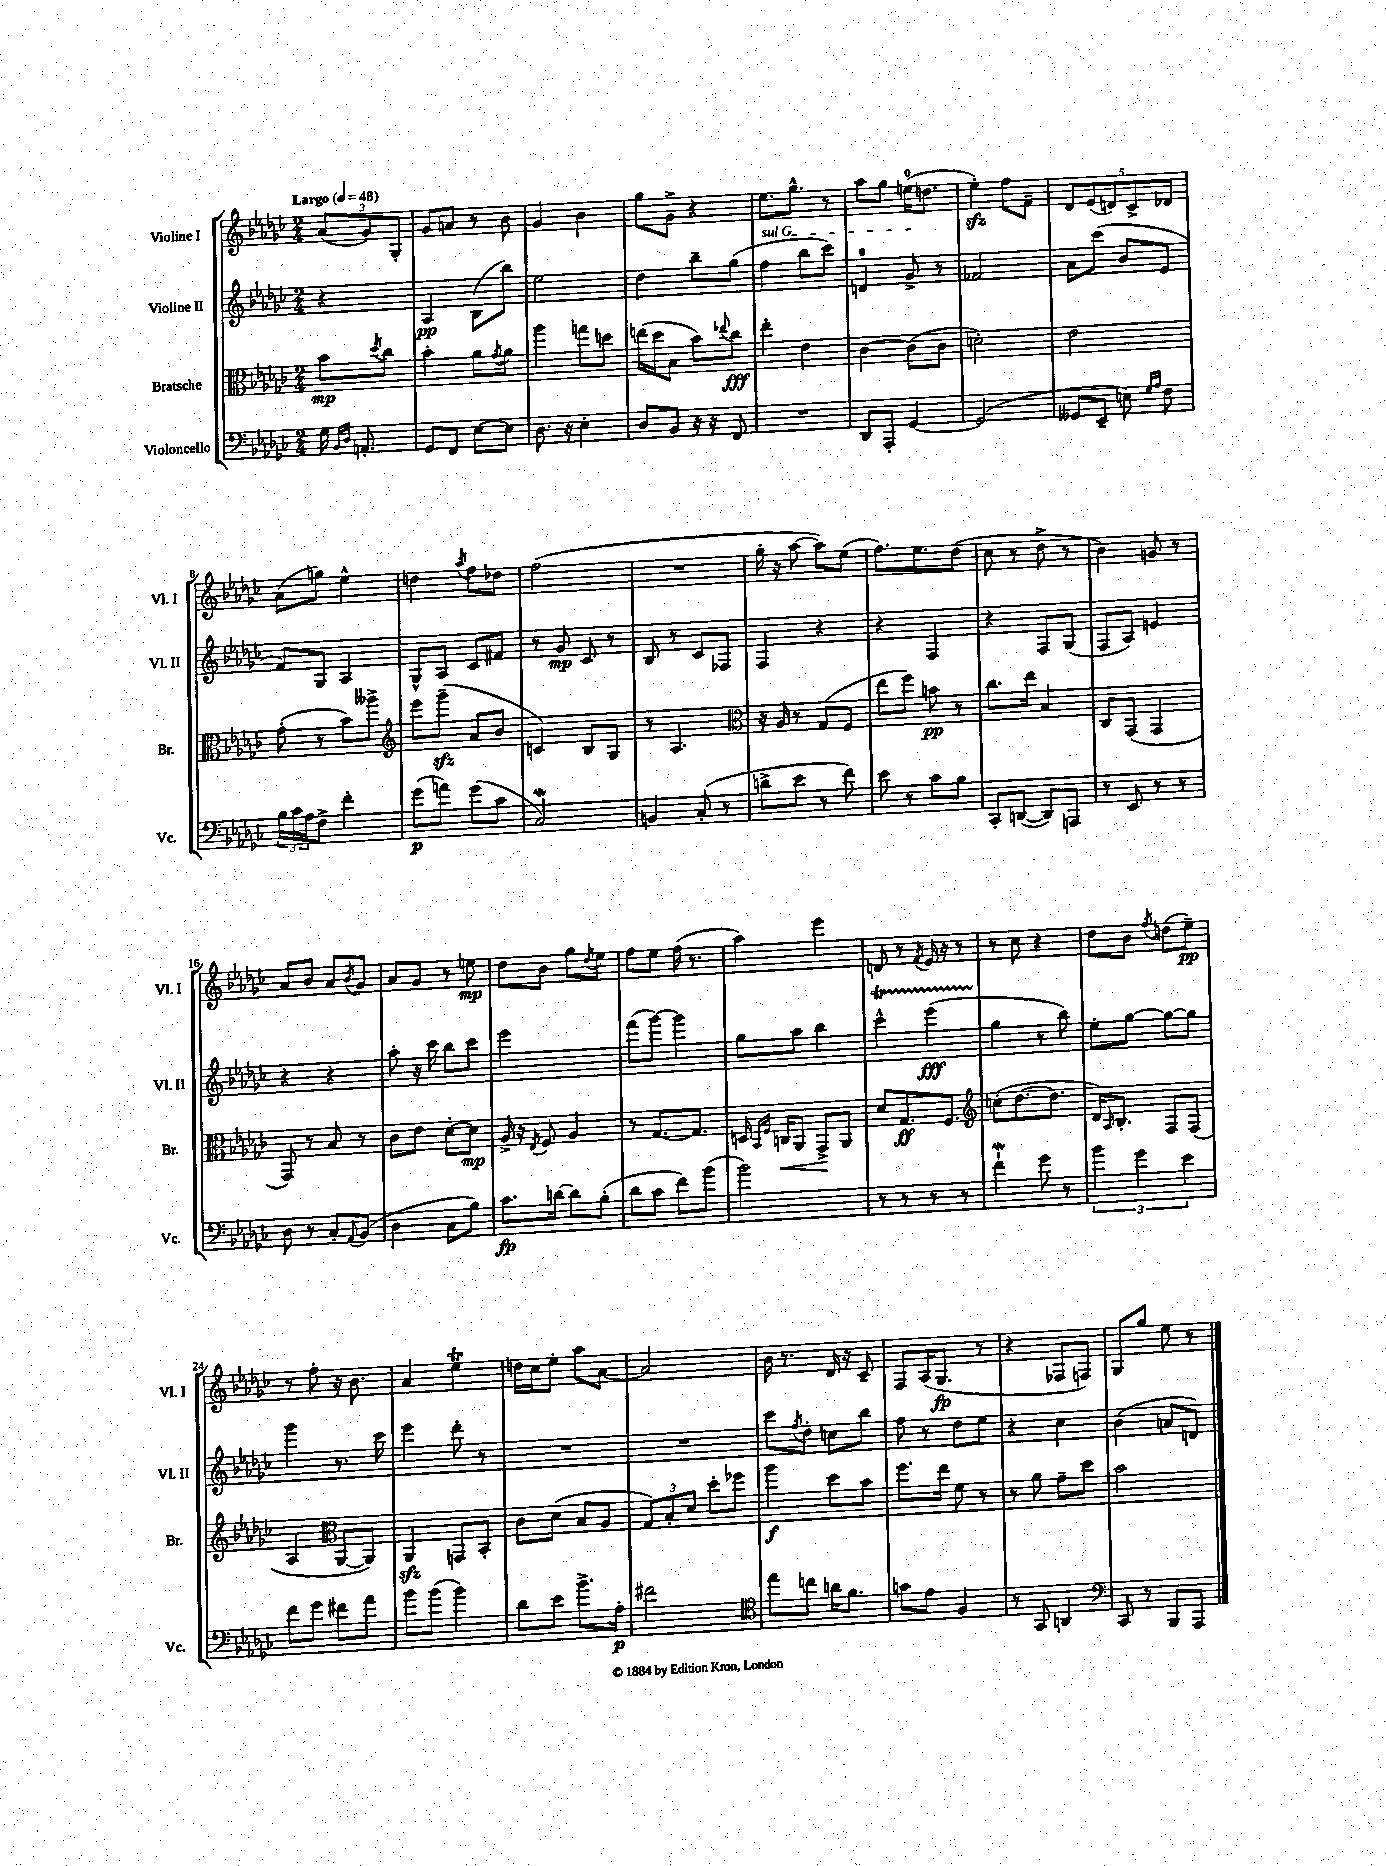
<<
\new StaffGroup <<
\new Staff = "s0" \with { instrumentName = "Violine I" shortInstrumentName = "Vl. I" } {
    \clef treble \key ges \major \numericTimeSignature \time 2/4 \partial 4 \tempo "Largo" 4 = 48
    \tuplet 3/2 { aes'8( ges'8) ges8-. } |
    ges'8 a'8 r8 bes'8 |
    ges'4 bes'4 |
    ges''8 ges'8-> r4 |
    ees''8. ges''8.-^ r8 |
    aes''8 ges''8 e''16-0( d''8. |
    ees''4-.\sfz) f''8 f'8-- |
    \tuplet 5/4 { des'8 ees'8( d'8) ces'8-> des'8 } |
    aes'8( g''8) ees''4-^ |
    d''4 \acciaccatura { aes''8 } f''8 des''8 |
    f''2( |
    R2 |
    ges''16-. r16 aes''8~ aes''8) ees''8( |
    f''8.) ees''8. des''8( |
    ces''8 r8 des''8-> r8 |
    bes'4) g'8 r8 |
    aes'8 bes'8 aes'8 \acciaccatura { bes'8 } ges'8 |
    aes'8 ges'8 r8 e''8\mp |
    des''8 bes'8 ges''8 \acciaccatura { des''8 } ees''8 |
    f''8 ees''8 f''16( r8. |
    aes''4) ees'''4 |
    d'8 r8 \acciaccatura { f'8 } ees'16 r16 r8 |
    r8 ces''8 r4 |
    des''8 bes'8 \acciaccatura { f''8 } d''8( ees''8--\pp) |
    r8 f''8-. r16 bes'8. |
    aes'4 ees''4\trill |
    d''16 ces''16 ees''8-. aes''8 aes'8~ |
    aes'2 |
    bes'16 r8. des'16 r16 ces'8-- |
    f8 aes16( ges8.\fp r8 |
    r4 fes8 f8) |
    ges8 ges''8 ees''8 r8 \bar "|." |
}
\new Staff = "s1" \with { instrumentName = "Violine II" shortInstrumentName = "Vl. II" } {
    \clef treble \key ges \major \numericTimeSignature \time 2/4 \partial 4
    r4 |
    aes4\pp bes8( bes''8) |
    ees''2 |
    des''4 bes''8-- ges''8( |
    \once \override TextSpanner.bound-details.left.text = \markup { \italic "sul G" } f''4\startTextSpan bes''8 ces'''8) |
    d'4-0 ges'8->\stopTextSpan r8 |
    fes'2 |
    aes'8 ces'''8( bes'8 ees'8 |
    f'8) ges8 aes4 |
    ges8-^ aes8 ces'8 fis'8 |
    r8 ges'8\mp ces'8 r8 |
    bes8 r8 ces'8 fes8 |
    f4 r4 |
    r4 f4 |
    r4 f8 ges8( |
    f8 aes8) e'4 |
    r4 r4 |
    aes''8-. r16 ces'''16 bes''8 ces'''8 |
    ees'''2 |
    f'''8( ges'''8~) ges'''4 |
    ges''8 aes''8 bes''4 |
    ces'''4-^\startTrillSpan ees'''4\fff( |
    ges''4\stopTrillSpan r8 bes''8) |
    ees''8-. ges''8~ ges''8~ ges''8 |
    ges'''4 r8. ces'''16 |
    ees'''4 des'''8-. r8 |
    R2 |
    R2 |
    ces'''8 \acciaccatura { f''8 } des''8-. c''8 bes''8 |
    f''8 r8 des''8 ees''8 |
    r4 ces''4 |
    bes'4( a'8 d'8) \bar "|." |
}
\new Staff = "s2" \with { instrumentName = "Bratsche" shortInstrumentName = "Br." } {
    \clef alto \key ges \major \numericTimeSignature \time 2/4 \partial 4
    bes'8\mp \acciaccatura { des''8 } ces''8 |
    bes'4-. aes'8 \acciaccatura { ges'8 } aes'8 |
    aes''4 g''8 d''8 |
    e''16( des''16 bes8 bes'8) \appoggiatura { ees''8 } ces''8\fff |
    ees''4-. ees'4 |
    ces'4~ ces'8( ces'8 |
    d'2-.) |
    ees'2 |
    ges'8-.( r8 bes'8) aeses''8-> |
    \clef treble ees'''8 ges'''8--\sfz( aes'8 bes'8 |
    c'4) bes8 ges8 |
    r8 aes4. |
    \clef alto r16 aes16 r8 ges8( f8 |
    ees''8 f''8) b'8\pp r8 |
    ces''8. ees''16 bes4 |
    ces8 ges,8( ges,4 |
    ges,8) r8 bes8 r8 |
    ces'8 ees'8 des'8~-. des'8\mp |
    aes16-> r16 \acciaccatura { ees8 } f8 aes4 |
    r8 ges8.~ ges8. |
    d16 \grace { bes,16 f16 } c16\< aes,8 ges,8->\! aes,8 |
    des'8 ges8.\ff f8. |
    \clef treble c''8-.( des''8.~ des''8. |
    des'16) \grace { aes16 } bes8.-. f8 f8( |
    aes4 \clef alto aes,8~ aes,8) |
    aes,4\sfz g,8 bes,8-. |
    ces'8 des'8( bes8 aes8 |
    \tuplet 3/2 { ges8) bes8-. des'8 } des''8-. fes''8 |
    aes''4\f des''8 bes'8 |
    f''8. ees''16 f'8 r8 |
    r8 aes'8 ges'8-- des''8 |
    bes'2 \bar "|." |
}
\new Staff = "s3" \with { instrumentName = "Violoncello" shortInstrumentName = "Vc." } {
    \clef bass \key ges \major \numericTimeSignature \time 2/4 \partial 4
    ges16 \grace { bes,16 des16 } a,8.-. |
    ges,8 f,8 ees8~ ees8 |
    des8. r16 ees4-. |
    des8 bes,8 r16 r16 f,8 |
    R2 |
    des,8 aes,,8-. ges,4~ |
    ges,2( |
    geses,8 ees,8-- e8) \grace { ges16 aes16 } f8 |
    \tuplet 3/2 { bes16 ces'16 aes16 } f8-> f'4-. |
    ges'8\p( a'8) ges'8( ces'8 |
    ces2\mordent) |
    b,4 ces8-.( r8 |
    d'8-> ees'8 r8 f'8) |
    ees'8 r8 ces'8 bes8 |
    ces,8-. d,8~( d,8) a,,8 |
    r8 ees,8 r8 r8 |
    des8 r8 ces8-. \appoggiatura { aes,8 } bes,8( |
    des4 ces8 bes8) |
    ces'8.\fp d'16~ d'8 bes8-.( |
    des'8 ces'8 f'8) bes'8( |
    bes'2) |
    r8 r8 r8 r8 |
    f'4-!\mordent ges'8 r8 |
    \tuplet 3/2 { bes'4 ges'4 ees'4 } |
    f'8 ges'8 fis'8 aes'8 |
    bes'8 bes'8( bes'4) |
    des'8 ees'8 bes'8.-> aes16-.\p |
    fis'2 |
    \clef tenor ees''8 c''8 a'16 f'8. |
    g'8 ees'8 f4 |
    r8 ges,8 a,4 |
    \clef bass ces,8 r8 bes,,8 aes,,8 \bar "|." |
}
>>
>>
